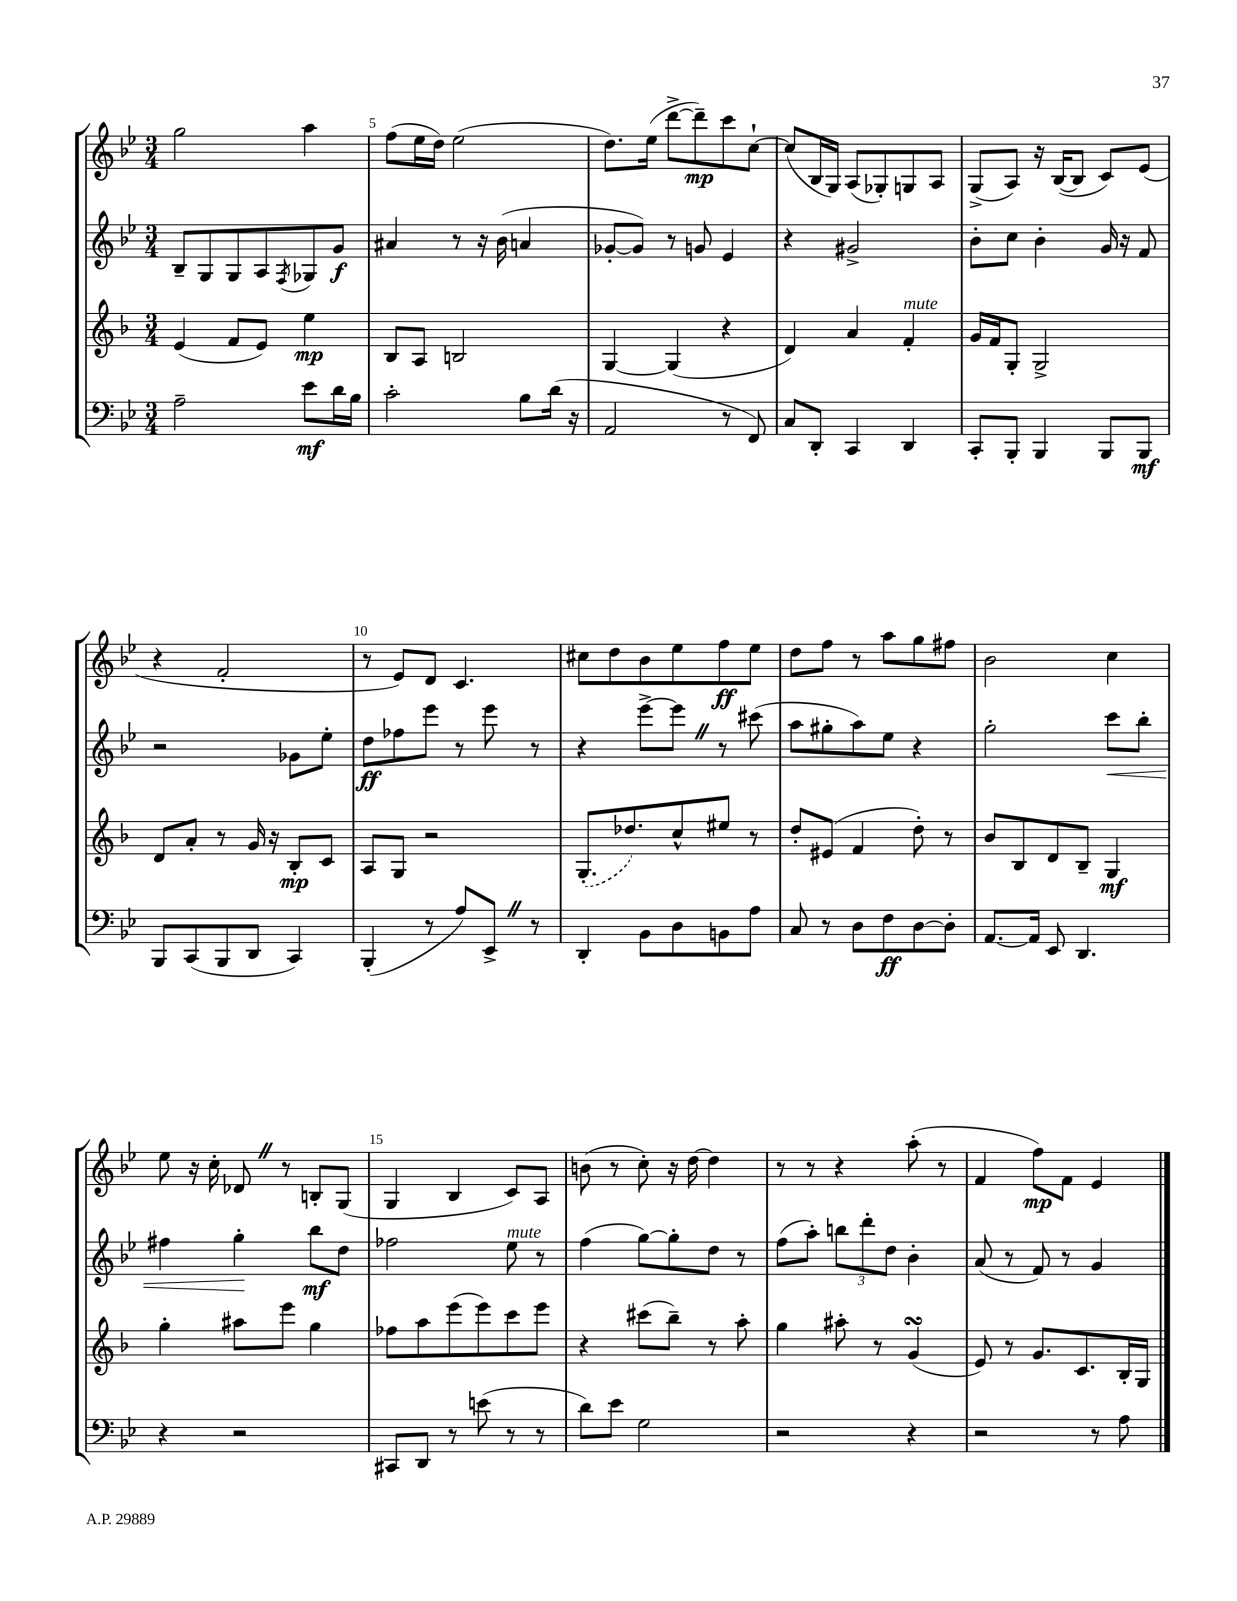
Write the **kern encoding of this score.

**kern	**dynam	**kern	**dynam	**kern	**dynam	**kern	**dynam
*part4	*part4	*part3	*part3	*part2	*part2	*part1	*part1
*staff4	*staff4	*staff3	*staff3	*staff2	*staff2	*staff1	*staff1
*clefF4	*	*clefG2	*	*clefG2	*	*clefG2	*
*k[b-e-]	*	*k[b-]	*	*k[b-e-]	*	*k[b-e-]	*
*M3/4	*	*M3/4	*	*M3/4	*	*M3/4	*
=4	=4	=4	=4	=4	=4	=4	=4
2A~\	.	(4e/	.	8B-~/L	.	2gg\	.
.	.	.	.	8G/	.	.	.
.	.	8f/L	.	8G/	.	.	.
.	.	8e/J)	.	8A/	.	.	.
.	.	.	.	8qF/	.	.	.
8e-\L	mf	4ee\	mp	8G-X/	.	4aa\	.
16d\L	.	.	.	8g/J	f	.	.
16B-\JJ	.	.	.	.	.	.	.
=5	=5	=5	=5	=5	=5	=5	=5
2c'\	.	8B-/L	.	4a#X/	.	(8ff\L	.
.	.	8A/J	.	.	.	16ee-\L	.
.	.	.	.	.	.	16dd\JJ)	.
.	.	2Bn/	.	8r	.	(2ee-\	.
.	.	.	.	16r	.	.	.
.	.	.	.	(16b-\	.	.	.
8B-\L	.	.	.	4an/	.	.	.
(16d\Jk	.	.	.	.	.	.	.
16r	.	.	.	.	.	.	.
=6	=6	=6	=6	=6	=6	=6	=6
2AA/	.	[4G/	.	[8g-X'/L	.	8.dd\L)	.
.	.	.	.	8g-/J])	.	.	.
.	.	.	.	.	.	(16ee-\Jk	.
.	.	(4G/]	.	8r	.	[8ddd^\L	.
.	.	.	.	8gn/	.	8ddd~\])	mp
8r	.	4r	.	4e-/	.	8ccc\	.
8FF/)	.	.	.	.	.	[8cc`\J	.
=7	=7	=7	=7	=7	=7	=7	=7
8C/L	.	4d/)	.	4r	.	(8cc/L]	.
8DD'/J	.	.	.	.	.	16B-/L	.
.	.	.	.	.	.	16G/JJ)	.
4CC/	.	4a/	.	2g#X^/	.	(8A/L	.
.	.	.	.	.	.	8G-X'/)	.
!	!	!LO:TX:a:i:t=mute	!	!	!	!	!
4DD/	.	4f'/	.	.	.	8Gn/	.
.	.	.	.	.	.	8A/J	.
=8	=8	=8	=8	=8	=8	=8	=8
8CC'/L	.	16g/LL	.	8b-'\L	.	(8G^/L	.
.	.	16f/J	.	.	.	.	.
8BBB-'/J	.	8G'/J	.	8cc\J	.	8A/J)	.
4BBB-/	.	2G^/	.	4b-'\	.	16r	.
.	.	.	.	.	.	([16B-/KL	.
.	.	.	.	.	.	8B-/J]	.
8BBB-/L	.	.	.	16g/	.	8c/L)	.
.	.	.	.	16r	.	.	.
8BBB-/J	mf	.	.	8f/	.	(8e-/J	.
!!LO:LB:g=z
=9	=9	=9	=9	=9	=9	=9	=9
8BBB-/L	.	8d/L	.	2r	.	4r	.
(8CC/	.	8a'/J	.	.	.	.	.
8BBB-/	.	8r	.	.	.	2f'/	.
8DD/J	.	16g/	.	.	.	.	.
.	.	16r	.	.	.	.	.
4CC/)	.	8B-'/L	mp	8g-X\L	.	.	.
.	.	8c/J	.	8ee-'\J	.	.	.
=10	=10	=10	=10	=10	=10	=10	=10
(4BBB-'/	.	8A/L	.	8dd\L	ff	8r	.
.	.	8G/J	.	8ff-X\	.	8e-/L)	.
8r	.	2r	.	8eee-\J	.	8d/J	.
8A/L)	.	.	.	8r	.	4.c/	.
8EE-^Z/J	.	.	.	8eee-\	.	.	.
8r	.	.	.	8r	.	.	.
=11	=11	=11	=11	=11	=11	=11	=11
4DD'/	.	(8.G'/L	.	4r	.	8cc#X\L	.
.	.	.	.	.	.	8dd\	.
.	.	8.dd-X/)	.	.	.	.	.
8BB-\L	.	.	.	[8eee-^\L	.	8b-\	.
8D\	.	8cc^^/	.	8eee-Z\J]	.	8ee-\	.
8BBn\	.	8ee#X/J	.	8r	.	8ff\	ff
8A\J	.	8r	.	(8ccc#X\	.	8ee-\J	.
=12	=12	=12	=12	=12	=12	=12	=12
8C/	.	8dd'/L	.	8aa\L	.	8dd\L	.
8r	.	(8e#X/J	.	8gg#X'\	.	8ff\J	.
8D\L	.	4f/	.	8aa\)	.	8r	.
8F\	ff	.	.	8ee-\J	.	8aa\L	.
[8D\	.	8dd'\)	.	4r	.	8gg\	.
8D'\J]	.	8r	.	.	.	8ff#X\J	.
=13	=13	=13	=13	=13	=13	=13	=13
[8.AA/L	.	8b-/L	.	2gg'\	.	2b-\	.
.	.	8B-/	.	.	.	.	.
16AA/Jk]	.	.	.	.	.	.	.
8EE-/	.	8d/	.	.	.	.	.
4.DD/	.	8B-~/J	.	.	.	.	.
!	!	!	!	!	!LO:HP:b	!	!
.	.	4G/	mf	8ccc\L	<	4cc\	.
.	.	.	.	8bb-'\J	.	.	.
!!LO:LB:g=z
=14	=14	=14	=14	=14	=14	=14	=14
4r	.	4gg'\	.	4ff#X\	.	8ee-\	.
.	.	.	.	.	.	16r	.
.	.	.	.	.	.	16cc'\	.
2r	.	8aa#X\L	.	4gg'\	.	8d-XZ/	.
.	.	8eee\J	.	.	.	8r	.
.	.	4gg\	.	8bb-\L	[ mf	8Bn'/L	.
.	.	.	.	8dd\J	.	(8G/J	.
=15	=15	=15	=15	=15	=15	=15	=15
8CC#X/L	.	8ff-X\L	.	2ff-X\	.	4G/	.
8DD/J	.	8aa\	.	.	.	.	.
8r	.	(8eee\	.	.	.	4B-/	.
(8en\	.	8eee\)	.	.	.	.	.
!	!	!	!	!LO:TX:a:i:t=mute	!	!	!
8r	.	8ccc\	.	8ee-\	.	8c/L)	.
8r	.	8eee\J	.	8r	.	8A/J	.
=16	=16	=16	=16	=16	=16	=16	=16
8d\L)	.	4r	.	(4ff\	.	(8bn\	.
8e-\J	.	.	.	.	.	8r	.
2G\	.	(8ccc#X\L	.	[8gg\L)	.	8cc'\)	.
.	.	8bb-~\J)	.	8gg'\]	.	16r	.
.	.	.	.	.	.	[16dd\	.
.	.	8r	.	8dd\J	.	4dd\]	.
.	.	8aa'\	.	8r	.	.	.
=17	=17	=17	=17	=17	=17	=17	=17
2r	.	4gg\	.	(8ff\L	.	8r	.
.	.	.	.	8aa'\J)	.	8r	.
.	.	8aa#X'\	.	12bbn\L	.	4r	.
.	.	.	.	12ddd'\	.	.	.
.	.	8r	.	.	.	.	.
.	.	.	.	12dd\J	.	.	.
4r	.	(4gsSSS/	.	4b-'\	.	(8aa'\	.
.	.	.	.	.	.	8r	.
=18	=18	=18	=18	=18	=18	=18	=18
2r	.	8e/)	.	(8a/	.	4f/	.
.	.	8r	.	8r	.	.	.
.	.	8.g/L	.	8f/)	.	8ff\L)	mp
.	.	.	.	8r	.	8f\J	.
.	.	8.c/	.	.	.	.	.
8r	.	.	.	4g/	.	4e-/	.
8A\	.	16B-'/L	.	.	.	.	.
.	.	16G/JJ	.	.	.	.	.
==	==	==	==	==	==	==	==
*-	*-	*-	*-	*-	*-	*-	*-
